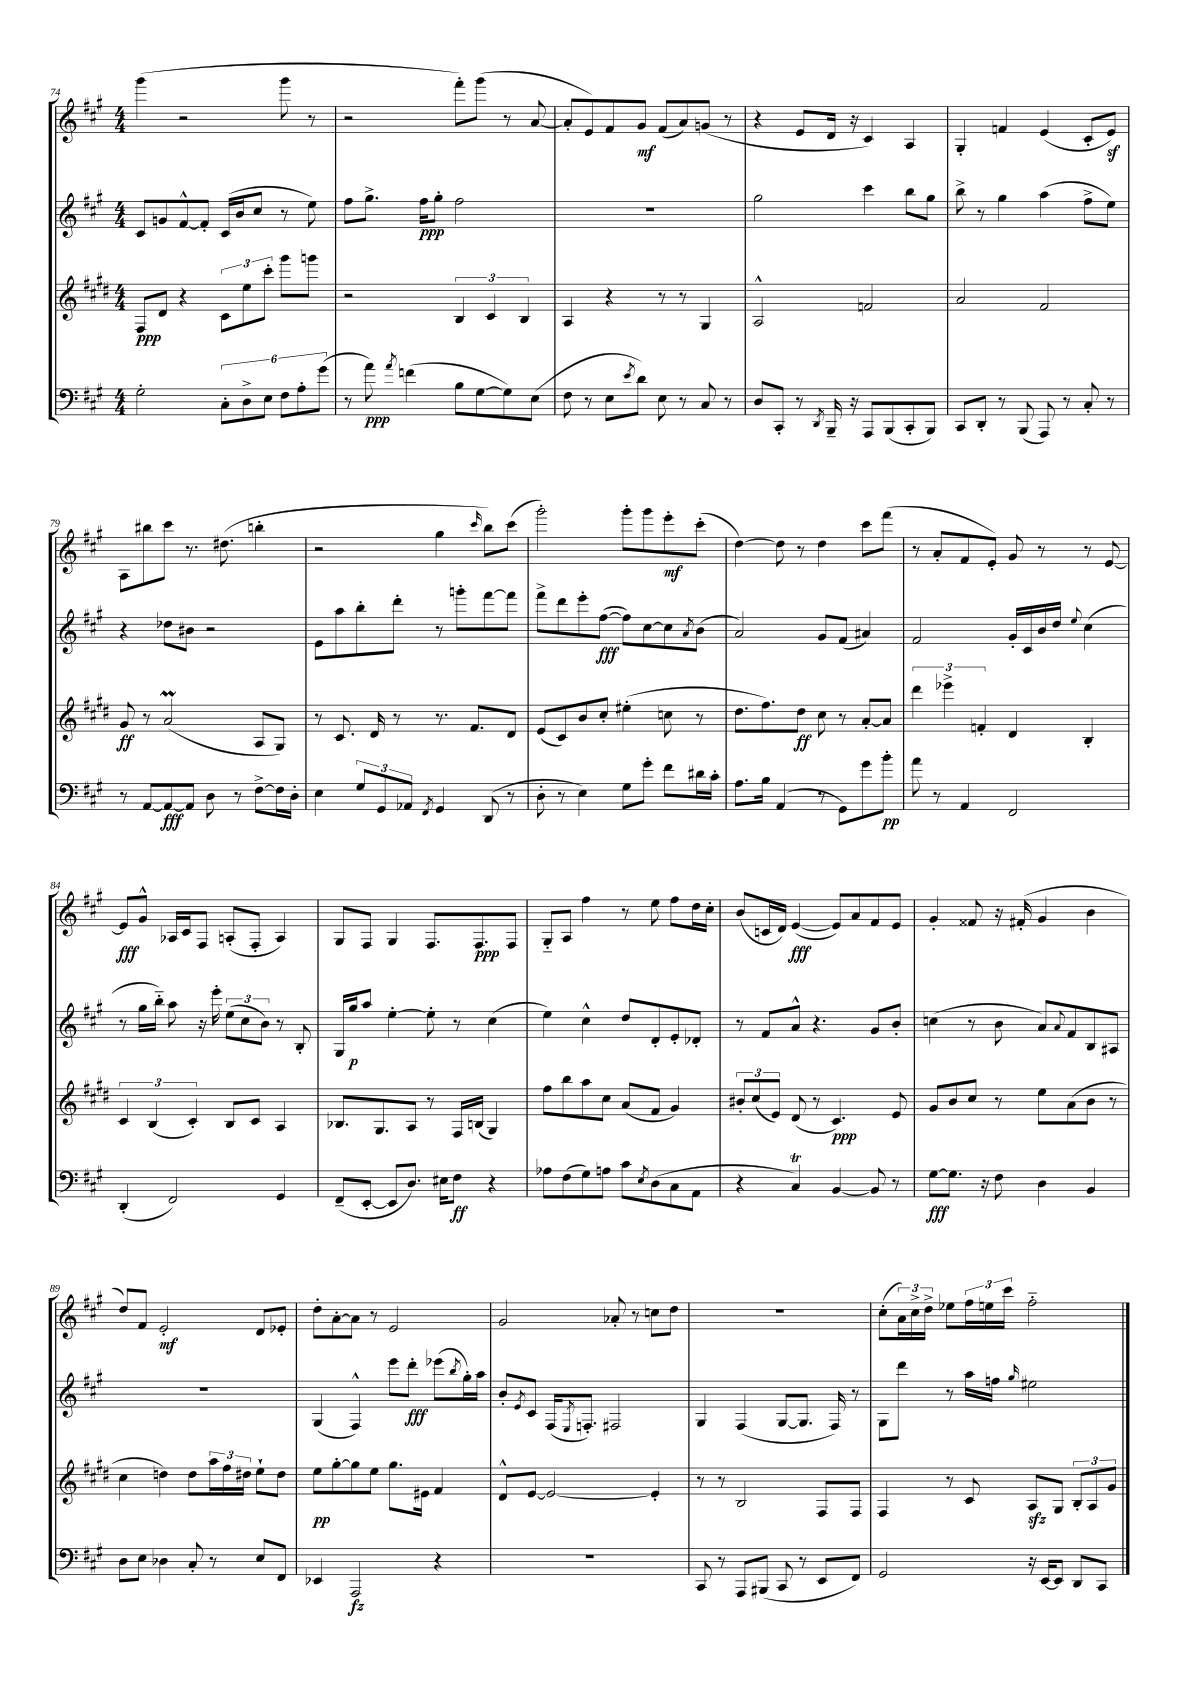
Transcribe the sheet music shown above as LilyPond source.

<<
\new StaffGroup <<
\new Staff = "s0" {
    \clef treble \key a \major \numericTimeSignature \time 4/4
    gis'''4( r2 gis'''8 r8 |
    r2 fis'''8-.) gis'''8( r8 a'8~ |
    a'8-. e'8) fis'8 gis'8\mf fis'8( a'8) g'8( r8 |
    r4 e'8 d'16 r16 cis'4) a4 |
    gis4-. f'4 e'4( cis'8-. e'8\sf) |
    a8 bis''8 cis'''8 r8. dis''8.( b''4-. |
    r2 gis''4 \grace { cis'''16 } b''8) cis'''8( |
    gis'''2-.) gis'''8-. gis'''8 e'''8-.\mf cis'''8-.( |
    d''4~) d''8 r8 d''4 cis'''8 fis'''8( |
    r8 a'8-. fis'8 e'8-.) gis'8 r8 r8 e'8~ |
    e'8\fff gis'8-^ aes16 cis'16 fis8 a8-.( fis8-. a4) |
    gis8 fis8 gis4 fis8. fis8.\ppp fis8 |
    gis8-_ a8 fis''4 r8 e''8 fis''8 d''16 cis''16-. |
    b'8( c'16 d'16) e'4~\fff( e'8) a'8 fis'8 e'8 |
    gis'4-. fisis'8 r16 fis'16-.( gis'4 b'4 |
    d''8) fis'8 e'2-.\mf d'8 ees'8-. |
    d''8-. a'8~-. a'8 r8 e'2 |
    gis'2 aes'8-. r8 c''8 d''8 |
    R1 |
    cis''8-.( \tuplet 3/2 { a'16) cis''16-> d''16-> } ees''8 \tuplet 3/2 { fis''16 e''16 cis'''16 } fis''2-_ \bar "|." |
}
\new Staff = "s1" {
    \clef treble \key a \major \numericTimeSignature \time 4/4
    cis'8 g'8 fis'8~-^ fis'8-. cis'16( b'16 cis''8 r8 e''8) |
    fis''8 gis''8.-> fis''16\ppp gis''8-. fis''2 |
    R1 |
    gis''2 cis'''4 b''8 gis''8 |
    b''8-> r8 gis''4 a''4( fis''8-> e''8) |
    r4 des''8 bis'8 r2 |
    e'8 a''8 b''8-. d'''8-. r8 g'''8-. fis'''8~ fis'''8 |
    fis'''8-> d'''8 e'''8-. fis''8~\fff( fis''8) cis''8~ cis''8 \acciaccatura { a'8 } b'8( |
    a'2) gis'8 fis'8( ais'4) |
    fis'2 gis'16-. cis'16 b'16 d''16 \appoggiatura { e''8 } cis''4( |
    r8 gis''16 b''16-_) a''8 r16 e'''16-. \tuplet 3/2 { e''8( cis''8 b'8) } r8 b8-. |
    gis16 gis''16\p a''8 e''4~-. e''8-. r8 cis''4( |
    e''4) cis''4-^ d''8 d'8-. e'8-. des'8-. |
    r8 fis'8 a'8-^ r4. gis'8 b'8-. |
    c''4( r8 b'8 a'8) \appoggiatura { a'8 } fis'8 b8 ais8 |
    R1 |
    gis4( fis4-^) e'''8 d'''8-.\fff ees'''8( \acciaccatura { b''8 } gis''16-.) a''16 |
    b'8-. \acciaccatura { e'8 } cis'8 fis16( \acciaccatura { e8 } f8.-.) fis2 |
    gis4 fis4( gis8~ gis8. fis16) r8 |
    gis8 d'''8 r8 a''16 f''16 \grace { gis''16 } eis''2 \bar "|." |
}
\new Staff = "s2" {
    \clef treble \key e \major \numericTimeSignature \time 4/4
    fis8\ppp dis'8 r4 \tuplet 3/2 { cis'8 e''8 cis'''8-. } gis'''8 g'''8 |
    r2 \tuplet 3/2 { b4 cis'4 b4 } |
    a4 r4 r8 r8 gis4 |
    a2-^ f'2 |
    a'2 fis'2 |
    gis'8\ff r8 a'2\prall( a8 gis8) |
    r8 cis'8. dis'16 r8 r8. fis'8. dis'8 |
    e'8( cis'8) b'8 cis''8-. eis''4-.( c''8 r8 |
    dis''8. fis''8.) dis''8\ff cis''8 r8 a'8~-. a'8 |
    \tuplet 3/2 { dis'''4 ees'''4-> f'4-. } dis'4 b4-. |
    \tuplet 3/2 { cis'4 b4( cis'4-.) } b8 cis'8 a4 |
    bes8. gis8. a8 r8 fis16 b16( gis4) |
    fis''8 b''8 a''8 cis''8 a'8( fis'8 gis'4) |
    \tuplet 3/2 { bis'8-. cis''8( e'8) } dis'8( r8 cis'4.\ppp) e'8 |
    gis'8 b'8 cis''8 r8 e''8 a'8( b'8 r8 |
    cis''4 d''4) d''8 \tuplet 3/2 { a''16 fis''16 dis''16 } e''8-! dis''8 |
    e''8\pp gis''8~-. gis''8 e''8 gis''8. eis'16 fis'4 |
    dis'8-^ e'8~ e'2~ e'4-. |
    r8 r8 b2 fis8 fis8 |
    fis4 r8 cis'8 a8\sfz gis8 \tuplet 3/2 { b8-. a8 gis'8 } \bar "|." |
}
\new Staff = "s3" {
    \clef bass \key a \major \numericTimeSignature \time 4/4
    gis2-. \tuplet 6/4 { cis8-. d8-> e8 fis8 a8-. gis'8( } |
    r8 a'8\ppp) \acciaccatura { a'8 } f'4( b8 gis8~ gis8) e8( |
    fis8 r8 e8 \acciaccatura { e'8 } d'8) e8 r8 cis8 r8 |
    d8 cis,8-. r8 \acciaccatura { d,8 } b,,16-- r16 a,,8 b,,8( cis,8-. b,,8) |
    cis,8 d,8-. r8 b,,8( a,,8) r8 cis8-. r8 |
    r8 a,8~ a,8~\fff a,8 d8 r8 fis8~-> fis16 d16-. |
    e4 \tuplet 3/2 { gis8 gis,8 aes,8 } \acciaccatura { fis,8 } gis,4 d,8( r8 |
    d8-. r8 e4) gis8 gis'8-. fis'8 dis'16 cis'16-. |
    a8. b16 a,4( r8 gis,8) gis'8 b'8-.\pp |
    a'8 r8 a,4 fis,2 |
    d,4-.( fis,2) gis,4 |
    fis,8--( e,8~-. e,8 d8.) eis16 fis8\ff r4 |
    aes8 fis8( gis8) a8 cis'8 \acciaccatura { e8 } d8( cis8 a,8 |
    r4 cis4\trill) b,4~ b,8 r8 |
    gis8~\fff gis8. r16 fis8 d4 b,4 |
    d8 e8 des4 cis8-. r8 e8 fis,8 |
    ees,4 a,,2\fz r4 |
    R1 |
    cis,8 r8 a,,8 bis,,8( cis,8 r8 e,8 fis,8) |
    gis,2 r16 e,16~ e,8 d,8 cis,8 \bar "|." |
}
>>
>>
\layout { \context { \Score currentBarNumber = #74 } }
